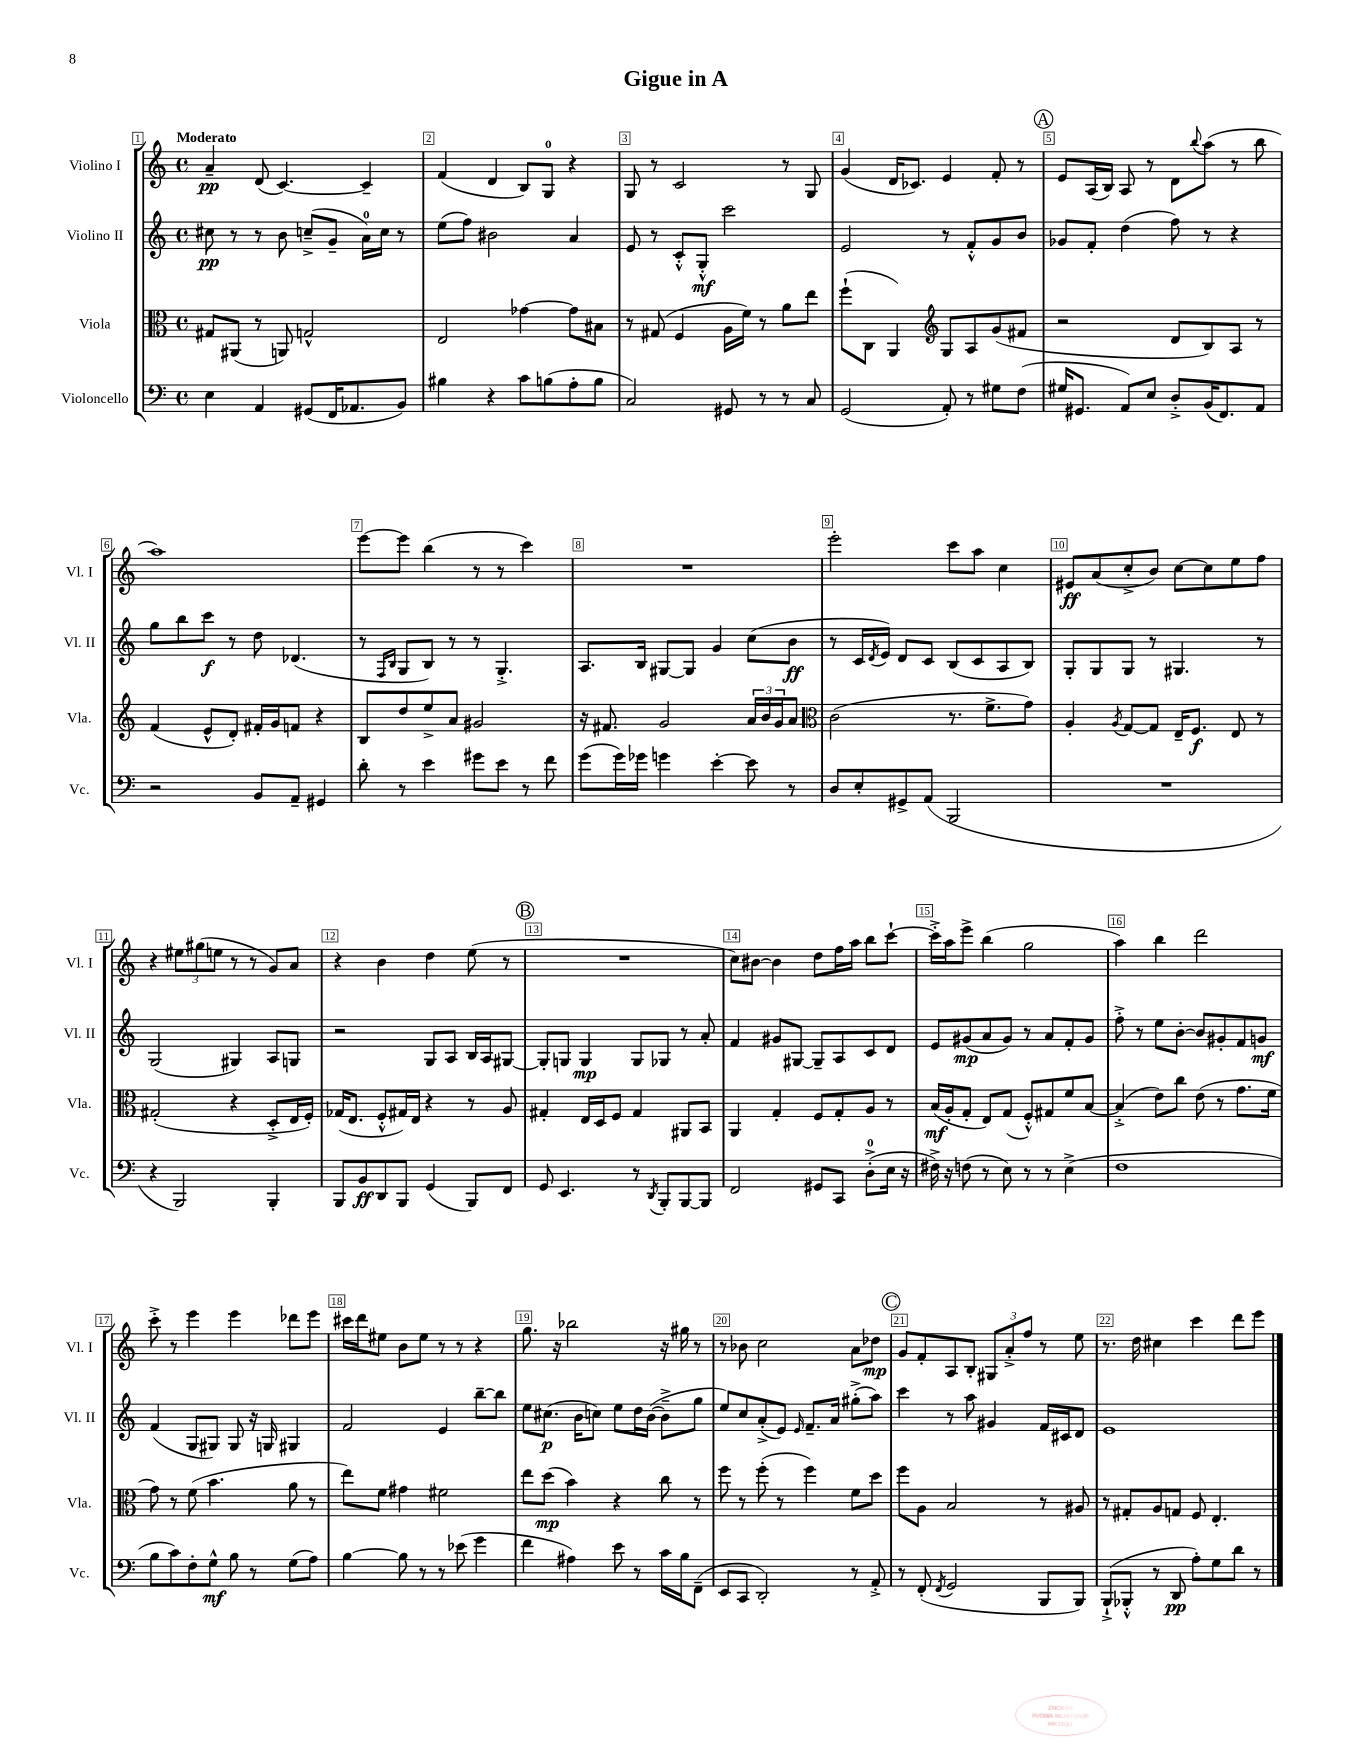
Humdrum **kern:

**kern	**kern	**kern	**kern
*staff4	*staff3	*staff2	*staff1
*clefF4	*clefC3	*clefG2	*clefG2
*k[]	*k[]	*k[]	*k[]
*M4/4	*M4/4	*M4/4	*M4/4
*met(c)	*met(c)	*met(c)	*met(c)
4E\	8G#/L	8cc#\	4a~/
.	(8AA#/J	8r	.
4AA/	8r	8r	(8d/
.	8AA/)	8b\	[4.c/)
(8GG#/L	2G^^/	(8cc~^/L	.
16FF/K	.	8g~/J	.
8.AA-/	.	.	.
.	.	16a\LL)	4c~/]
.	.	16cc\JJ	.
8BB/J)	.	8r	.
=	=	=	=
4B#\	2E/	(8ee\L	(4f/
.	.	8ff\J)	.
4r	.	2b#\	4d/
8c\L	[4g-\	.	8B/L)
(8B\	.	.	8G/J
8A'\	8g-\]L	4a/	4r
8B\J	8B#\J	.	.
=	=	=	=
2C/)	8r	8e/	8G/
.	(8G#/	8r	8r
.	4F/	8c'^^/L	2c/
.	.	8G'^^/J	.
8GG#/	16A\LL	2ccc\	.
.	16f\JJ)	.	.
8r	8r	.	.
8r	8a\L	.	8r
8C/	8ee\J	.	8G/
=	=	=	=
(2GG/	(8ff`\L	2e/	(4g/
.	8C\J	.	.
.	4AA/)	.	16d/LK
.	.	.	8.c-/J)
*	*clefG2	*	*
8AA'/)	8G/L	8r	4e/
8r	8A/	8f'^^/L	.
8G#\L	(8g/	8g/	8f'/
(8F\J	8f#/J	8b/J	8r
=	=	=	=
16G#/LK	2r	8g-/L	8e/L
8.GG#/J	.	.	.
.	.	8f'/J	(16A/L
.	.	.	16B/JJ)
8AA/L)	.	(4dd\	8A/
8E/J	.	.	8r
8D'^/L	8d/L	8ff\)	8d\L
.	.	.	8qqbb/
(16BB/K	8B/)	8r	(8aa\J
8.FF/)	.	.	.
.	8A/J	4r	8r
8AA/J	8r	.	8bb\
=	=	=	=
2r	(4f/	8gg\L	1aa)
.	.	8bb\	.
.	8e^^/L	8ccc\J	.
.	8d'/J)	8r	.
8BB/L	16f#'/LL	8dd\	.
.	16g/J	.	.
8AA~/J	8f/J	(4.d-/	.
4GG#/	4r	.	.
=	=	=	=
8d'\	8B/L	8r	[8eee\L
.	.	16qqF/LL	.
.	.	16qqB/JJ	.
8r	8dd/	8G/L	8eee\]J
4e\	8ee^/	8B/J)	(4bb\
.	8a/J	8r	.
8g#\L	2g#/	8r	8r
8e\J	.	4.G'^/	8r
8r	.	.	4ccc\)
8f\	.	.	.
=	=	=	=
(8g\L	16r	8.A/L	1r
.	8.f#/	.	.
16g\L)	.	.	.
16g-\JJ	.	16B/Jk	.
4g\	2g/	[8G#/L	.
.	.	8G#/]J	.
[4e'\	.	4g/	.
8e\]	24a/LL	(8cc\L	.
.	24b/	.	.
.	24g/J	.	.
8r	8a/J	8b\J	.
=	=	=	=
*	*clefC3	*	*
8D/L	(2c\	8r	2eee'\
8E'/	.	16c/LL	.
.	.	8qd/	.
.	.	16e/JJ)	.
8GG#^/	.	8d/L	.
(8AA/J	.	8c/J	.
2BBB/	8.r	(8B/L	8ccc\L
.	.	8c/	8aa\J
.	8.f^\L	.	.
.	.	8A/	4cc\
.	8g\J)	8B/J)	.
=	=	=	=
1r	4A'/	8G'/L	8e#/L
.	.	8G/	(8a/
.	8qA/	.	.
.	[8G/L	8G/J	8cc'^/
.	8G/]J	8r	8b/J)
.	16E~/LK	4.G#/	[8cc\L
.	8.F/J	.	.
.	.	.	8cc\]
.	8E/	.	8ee\
.	8r	8r	8ff\J
=	=	=	=
4r	(2G#'/	(2G/	4r
2BBB/)	.	.	12ee#\L
.	.	.	(12gg#\
.	.	.	12ee\J
.	4r	4G#/)	8r
.	.	.	8r
4BBB'/	8D'^/L	8A/L	8g/L)
.	16E/L	8G/J	8a/J
.	16F'/JJ)	.	.
=	=	=	=
8BBB/L	(16G-/LK	2r	4r
.	8.E/J	.	.
8BB/	.	.	.
8DD/	8F'^^/L	.	4b\
8BBB/J	16G#/L)	.	.
.	16E/JJ	.	.
(4GG/	4r	8G/L	4dd\
.	.	8A/J	.
8BBB/L)	8r	16B/LL	(8ee\
.	.	16A/J	.
8FF/J	8A/	[8G#/J	8r
=	=	=	=
8GG/	4G#'/	8G#'/]L	1r
4.EE/	.	8G/J	.
.	16E/LL	4G/	.
.	16D/J	.	.
.	8F/J	.	.
8r	4G#/	8G/L	.
8qDD/	.	.	.
8BBB'/L	.	8G-/J	.
[8BBB/	8AA#/L	8r	.
8BBB/]J	8BB/J	8a'/	.
=	=	=	=
2FF/	4AA/	4f/	8cc\L)
.	.	.	[8b#\J
.	4G'/	8g#/L	4b#\]
.	.	[8G#/J	.
8GG#/L	8F/L	8G#~/]L	8dd\L
8CC/J	8G'/	8A/	16ff\L
.	.	.	16aa\JJ
(8D'^\L	8A/J	8c/	8bb\L
16E\Jk	8r	8d/J	[8ccc`\J
16r	.	.	.
=	=	=	=
16F#^\)	(16B/LL	8e/L	16ccc'^\]LL
16r	16A'/J	.	16aa\J
(8F\	8G'/J	(8g#/	8eee^\J
8r	8E/L)	8a/	(4bb\
8E\)	(8G/J	8g#/J)	.
8r	8F'^^/L)	8r	2gg\
8r	8G#/	8a/L	.
(4E^\	8f/	8f'/	.
.	[8B/J	8g#/J	.
=	=	=	=
1F	(4B'^/]	8ff'^\	4aa\)
.	.	8r	.
.	8e\L)	8ee\L	4bb\
.	8cc\J	[8b'\J	.
.	(8e\	8b/]L	2ddd\
.	8r	8g#'/	.
.	8.g\L	8f/	.
.	.	8g/J	.
.	16f\Jk	.	.
=	=	=	=
8B\L	8g\)	(4f/	8ccc'^\
8c\)	8r	.	8r
8F'\	(8f\	8G/L	4eee\
8G^^\J	4.b\	8G#/J)	.
8B\	.	8G#/	4eee\
8r	.	16r	.
.	.	16G/	.
(8G\L	8a\	4G#/	8ddd-\L
8A\J)	8r	.	8eee\J
=	=	=	=
[4B\	8ee\L)	2f/	16ccc#\LL
.	.	.	16ddd\J
.	8f\J	.	8ee#\J
8B\]	4g#\	.	8b\L
8r	.	.	8ee#\J
8r	2f#\	4e/	8r
(8e-\	.	.	8r
4g\	.	[8bb~\L	4r
.	.	8bb\]J	.
=	=	=	=
4f\	8ee\L	8ee\L	8.gg\
.	(8dd\J	(8.cc#\J	.
.	.	.	16r
4A#\)	4b\)	.	2bb-\
.	.	16b\LK	.
.	.	8cc\J)	.
8e\	4r	8ee\L	.
8r	.	16dd\L	.
.	.	([16b\JJ	.
16c\LL	8cc\	8b~^\]L	16r
16B\J	.	.	16gg#\
(8FF~\J	8r	8gg\J	8r
=	=	=	=
8EE/L	8ff\	8ee/L)	8r
8CC/J	8r	8cc/	8b-\
2DD'/)	(8ff'\	(8a'^/	2cc\
.	8r	8e/J)	.
.	.	16qqe/	.
.	4ff\)	8.f~/L	.
.	.	16a/Jk	.
8r	8f\L	(8gg#'^\L	8a\L
8AA'^/	8dd\J	8aa\J)	8dd-\J
=	=	=	=
8r	8ff\L	4ccc\	8g/L
(8FF'/	8A\J	.	8f'/
8qFF/	.	.	.
2GG/	2B/	8r	8A/
.	.	8aa\	8B'/J
.	.	4g#/	12G#/L
.	.	.	12a'^/
.	.	.	12ff/J
8BBB/L	8r	16f/LL	8r
.	.	16c#/J	.
8BBB/J)	8A#/	8d/J	8ee\
=	=	=	=
(8BBB`^/L	8r	1e	8.r
8BBB-'^^/J	8G#'/L	.	.
.	.	.	16dd\
8r	8A/	.	4cc#\
8DD/	8G/J	.	.
8A'\L)	8F/	.	4ccc\
8G\	4.E'/	.	.
8d\J	.	.	8ddd\L
8r	.	.	8eee\J
==	==	==	==
*-	*-	*-	*-
